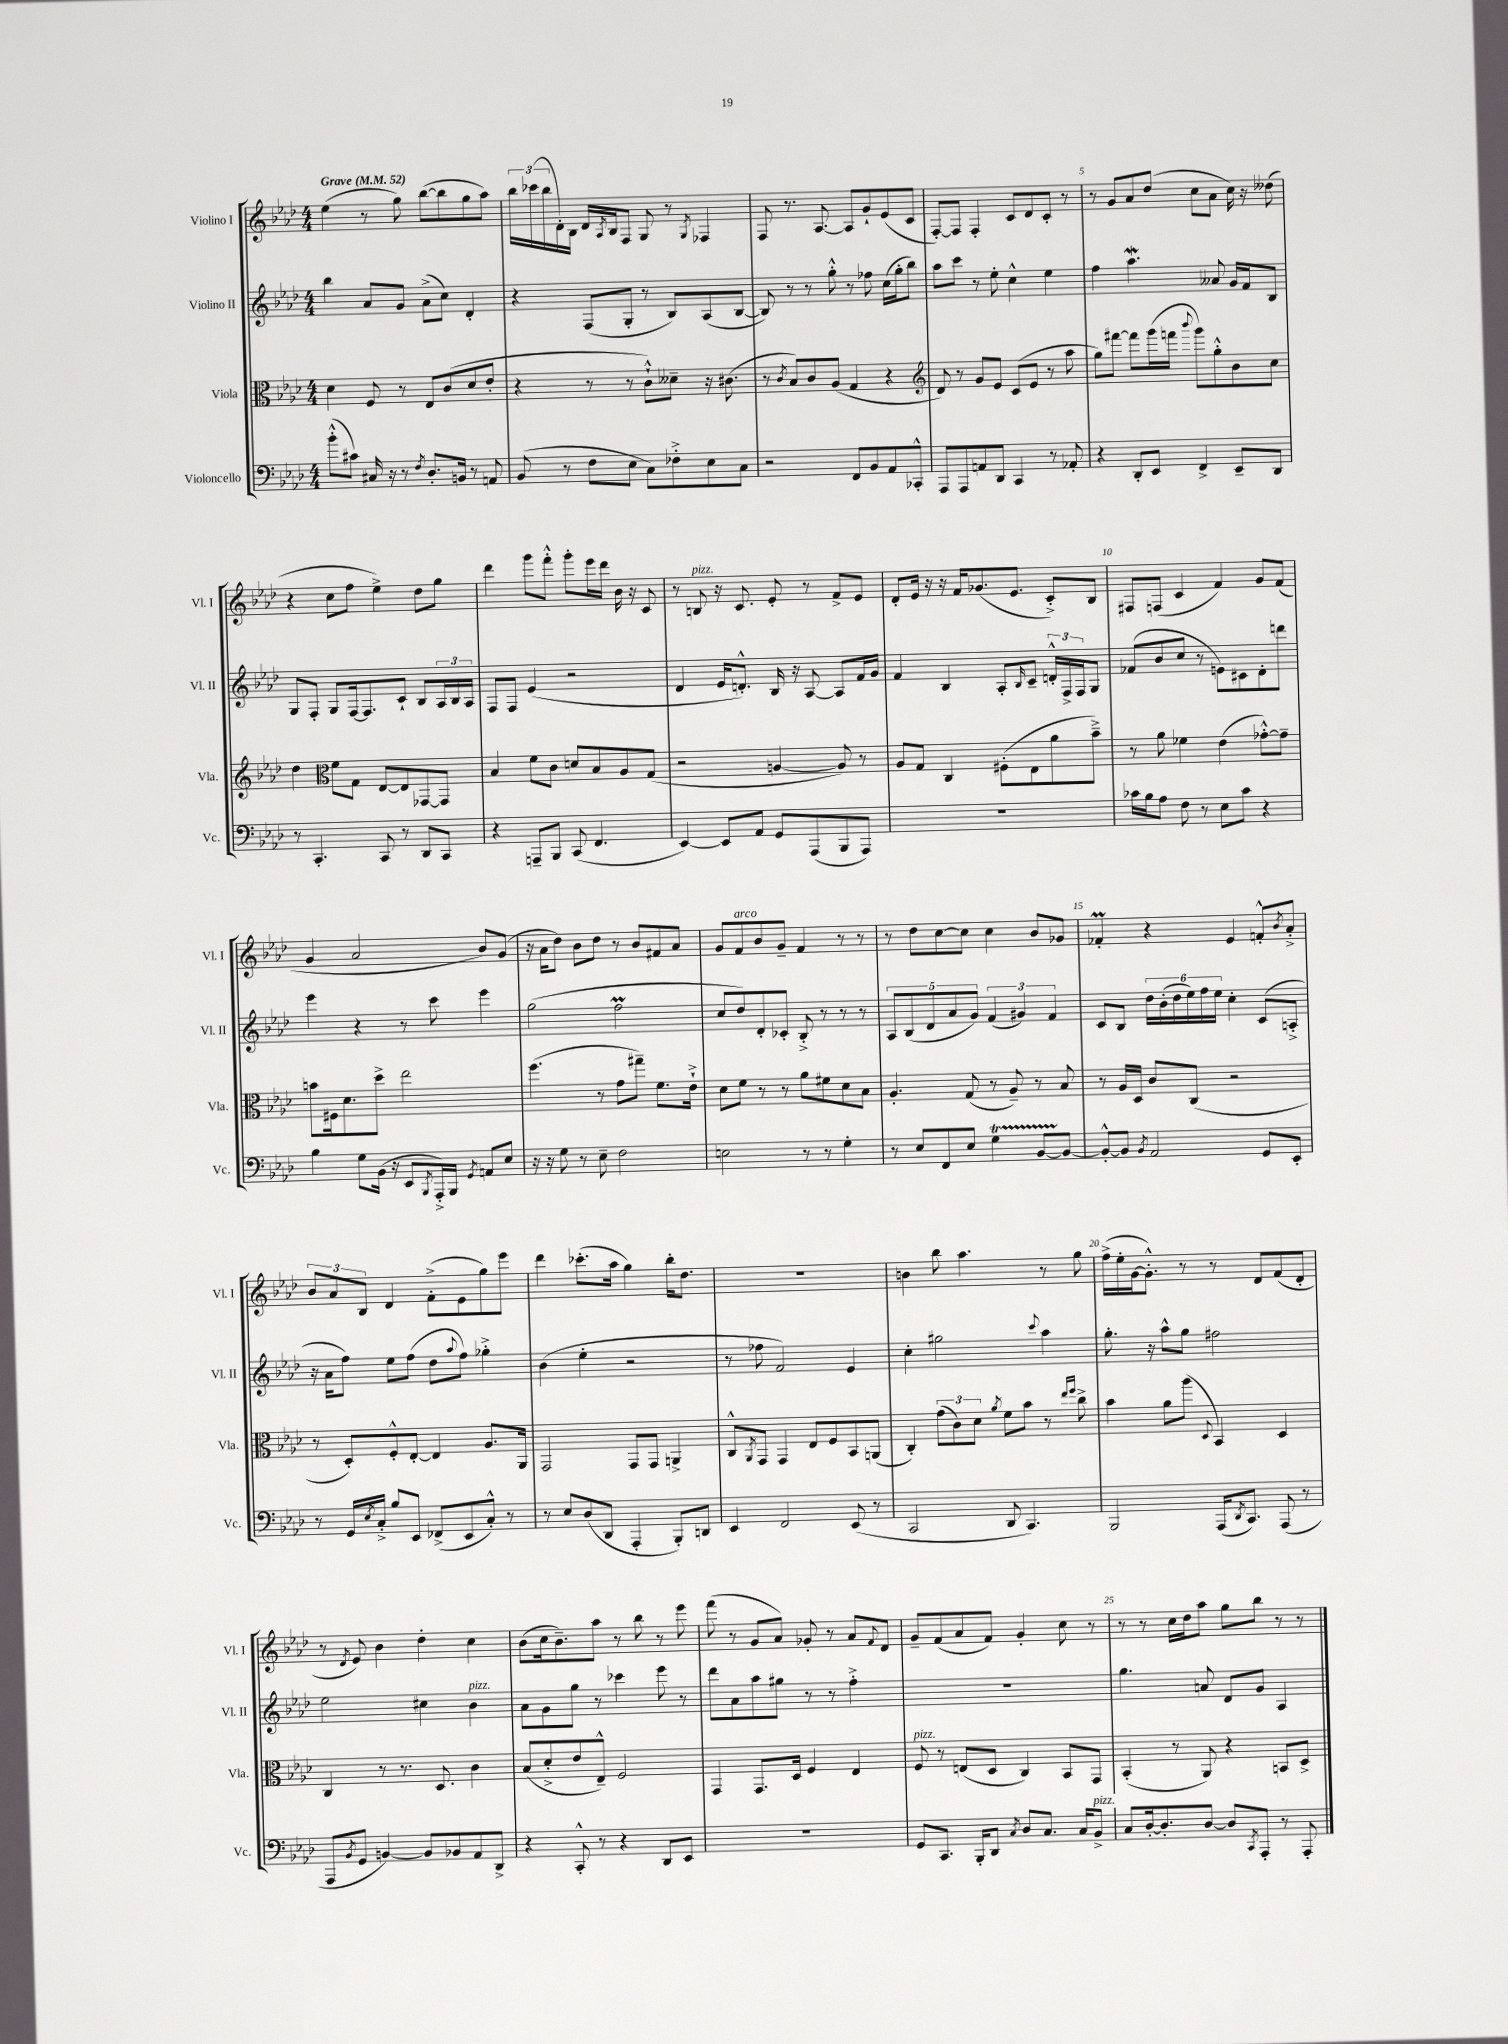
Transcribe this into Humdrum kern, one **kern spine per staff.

**kern	**kern	**kern	**kern
*part4	*part3	*part2	*part1
*staff4	*staff3	*staff2	*staff1
*I"Violoncello	*I"Viola	*I"Violino II	*I"Violino I
*I'Vc.	*I'Vla.	*I'Vl. II	*I'Vl. I
*clefF4	*clefC3	*clefG2	*clefG2
*k[b-e-a-d-]	*k[b-e-a-d-]	*k[b-e-a-d-]	*k[b-e-a-d-]
*M4/4	*M4/4	*M4/4	*M4/4
*MM52	*MM52	*MM52	*MM52
=1	=1	=1	=1
!	!	!	!LO:TX:a:B:t=Grave
(8b-'^^\L	4d-\	4bb-\	(4ee-\
8c#X\J)	.	.	.
16C#X/	8F/	8a-/L	8r
16r	.	.	.
8r	8r	8g/J	8gg\)
8qF/	.	.	.
8.D-'/L	8E-/L	(8a-^\L	([8bb-\L
.	(8c/	8cc\J)	8bb-\]
16BBn/Jk	.	.	.
8r	8d-/	4d-'/	8gg\
8AAn/	8e-'/J	.	8aa-\J)
=2	=2	=2	=2
(8BB-/	4r	4r	24bb-\LL
.	.	.	(24ccc-X\
.	.	.	24bb-\
8r	.	.	16d-'\)
.	.	.	16B-\JJ
8F\L	8r	(8F/L	16d-/LL
.	.	.	8qA-/
.	.	.	16B-/J
8E-\J	8r	8G'/J	8F/J
8C\L)	8c`^^\L)	8r	8G/
8F-X'^\	8d--X~\J	8B-/L)	8r
.	.	.	8qG/
8E-\	16r	(8A-/	4F-X/
.	(8.c#X\	.	.
8C\J	.	[8B-/J	.
=3	=3	=3	=3
2r	8r	8B-/])	8F/
.	8qc/	.	.
.	8B-/L)	8r	8.r
.	8c/	8r	.
.	.	.	[8.A-/
.	(8A-/J	8gg'^^\	.
8FF/L	4G/	8r	8A-/L]
8BB-/	.	8ff-X\	8g`/
8AA-/	4r	(16cc\LL	(8e-/
.	.	16gg'\J	.
8CC-X'^^/J	.	8bb-\J)	8c/J
=4	=4	=4	=4
*	*clefG2	*	*
8AAA-/L	8d-/)	8aa-\L	[8F'/L)
8AAA-/	8r	8ccc\J	8F/J]
8AAn/	8g/L	8r	4F'/
8DD-/J	8e-/J	8ee-'\	.
4CC/	(8c/L	4cc^^\	8c/L
.	8e-/J	.	8d-/
8r	8r	4ee-\	8c'/J
8AA-X'/	8aa-\	.	8r
=5	=5	=5	=5
4r	8gg\L)	4ff\	8r
.	[8fff#X\J	.	8g/L
8DD-'/L	8fff#\L]	4.aa-w\	8a-/
8EE-/J	(16ggg\L	.	(8dd-/J
.	16fffn\JJ	.	.
.	8qqbbb-/	.	.
4FF^/	8ggg\L)	.	8cc\L
.	8gg'^^\	8a--X/	8a-\J
8EE-~/L	8b-\	16g/LL	16cc\)
.	.	16f/J	16r
8DD-/J	8cc\J	8B-/J	(8dd--X\
!!LO:LB:g=z
=6	=6	=6	=6
8r	4dd-\	8G/L	4r
4.CC'/	.	8F'/J	.
*	*clefC3	*	*
.	8f\L	8G/L	8cc\L
.	8G\J	[16F/k	8ff\J
.	.	8.F/]	.
8CC/	[8E-/L	.	4ee-^\)
8r	8E-/]	8c`/J	.
8DD-/L	[8GG-X/	8B-/L	8dd-\L
8CC/J	8GG-/J]	24A-/L	8gg\J
.	.	24B-/	.
.	.	24A-/JJ	.
=7	=7	=7	=7
4r	4B-/	8F/L	4ddd-\
.	.	8F/J	.
8AAAn~/L	8f\L	(4e-/	8ggg\L
8BBB-/J	8c\J	.	8fff'^^\J
(8CC/	8dn/L	2r	8ggg'\L
4.FF/	8B-/	.	16eee-\L
.	.	.	16ddd-\JJ
.	8A-/	.	16b-\
.	.	.	16r
.	(8G/J	.	8c/
=8	=8	=8	=8
[4EE-/)	2r	4d-/	8r
!	!	!	!LO:TX:a:i:t=pizz.
.	.	.	8Bn/
8EE-/L]	.	16e-/KL	16r
.	.	8.dn'^^/J)	8.c/
8AA-/J	.	.	.
8GG/L	[4An/	16B-/	8e-'/
.	.	16r	.
(8AAA-/	.	[8A-/	8r
8BBB-/	8A/])	8A-/L]	8f^/L
8AAA-/J)	8r	16f/L	8e-/J
.	.	16g/JJ	.
=9	=9	=9	=9
1r	8A-/L	4f/	8d-'/L
.	8G/J	.	16e-/Jk
.	.	.	16r
.	4C/	4B-/	16r
.	.	.	16f/KL
.	.	.	(8.g-X/
.	(8F#X'\L	8A-'/L	.
.	.	.	8.e-/J
.	.	16qqB-/	.
.	8E-\	8c~/J	.
.	8a-\	24dn'^^/LL	8c'^/L)
.	.	24F^/	.
.	.	24F/J	.
.	8b-~^\J)	8G/J	8B-/J
=10	=10	=10	=10
16c-X\LL	8r	(8f-X/L	8F#X/L
16B-\J	.	.	.
8A-\J	8a-\	8b-/	(8Fn/J
8F\	4f-X\	8cc/J	4c/
8r	.	8r	.
8E-\L	(4e-\	8en\L)	4f/)
8c-\J	.	8c#X\	.
4r	[8g-X'^^\L)	8d-'\	8g/L
.	8g-~\J]	8dddn\J	(8f/J
!!LO:LB:g=z
=11	=11	=11	=11
4B-\	8bn\L	4eee-\	4g/
.	16F#X\k	.	.
.	8.d-\	.	.
8G\L	.	4r	2a-/
(16BB-\Jk	8dd-^\J	.	.
16r	.	.	.
8EE-/L	2ee-\	8r	.
8qBBB-/	.	.	.
16AAA-'^/L)	.	8ccc\	.
16BBB-/JJ	.	.	.
8qGG/	.	.	.
8AAn/L	.	4eee-\	8b-/L)
8E-/J	.	.	(8g/J
=12	=12	=12	=12
16r	(4.ff\	(2gg\	16r
16r	.	.	16a-\KL
8G\	.	.	8dd-\J)
8r	.	.	8b-\L
8E-~\	8r	.	8dd-\J
2F\	8g\L	2ffM\	8r
.	8gg#X~\J)	.	8b-/L
.	8.f\L	.	8f#X/
.	.	.	8a-/J
.	16e-`^\Jk	.	.
=13	=13	=13	=13
2En\	8d-\L	8cc/L	8g/L
!	!	!	!LO:TX:a:i:t=arco
.	8f\J	8dd-/)	8f/
.	8r	8d-'/	8b-/
.	8r	8c-X'/J	8g~/J
8r	8a-\L	8B-'^/	4f/
8r	8f#X\	8r	.
4G'\	8d-\	8r	8r
.	8B-\J	8r	8r
=14	=14	=14	=14
8r	4.A-'/	10A-/L	8r
.	.	(10B-/	.
8E-/L	.	.	8dd-\L
.	.	10d-/	.
8FF/	.	.	[8cc\
.	.	10a-/	.
8E-/J	(8G/	.	8cc\J]
.	.	10g/J)	.
4Gt\	8r	(6f/	4cc\
.	8A-~/)	.	.
.	.	6g#X/)	.
[8BB-TTT/L	8r	.	8b-/L
.	.	6f/	.
8BB-/J_	8B-/	.	8g-X/J
=15	=15	=15	=15
8BB-'^^/L_	8r	8c/L	4f-XM'/
8BB-/J]	16A-/LL	8B-/J	.
.	16D-/JJ	.	.
8qBB-/	.	.	.
2AA-/	8c/L	24dd-\LL	4r
.	.	(24b-'\	.
.	.	24dd-\	.
.	(8C/J	24ee-\)	.
.	.	24ff\	.
.	.	24ee-\JJ	.
.	2r	4cc'\	4e-/
8GG/L	.	(8c/L	8fn'^^/L
.	.	.	8qb-/
8EE-'/J	.	8An'^/J	8a-'^/J
!!LO:LB:g=z
=16	=16	=16	=16
8r	8r	16r	12b-/L
.	.	16a-\KL	.
.	.	.	12a-/
16GG/LL	8D-'/L)	8ff\J)	.
.	.	.	12B-/J
8qE-/	.	.	.
16C'^/JJ	.	.	.
8B-/L	8F'^^/	8ee-\L	4d-/
8EE-/J	[8E-'/J	(8ff\J	.
(8FF-X^/L	4E-/]	8dd-\L	(8f'^\L
.	.	8qqaa-/	.
8EE-/	.	8ff\J)	8e-\
8C'^^/J)	8.A-/L	4gg-X'^\	8gg\)
8r	.	.	8eee-\J
.	16AA-/Jk	.	.
=17	=17	=17	=17
8r	2GG/	(4b-\	4ddd-\
8E-/L	.	.	.
(8D-/	.	4ee-'\	(8.ccc-X'\L
8DD-/J	.	.	.
.	.	.	16aa-\Jk
4AAA-'/	8GG/L	2r	4gg\)
.	8GG/J	.	.
8BBB-'/L)	4AAn^/	.	16bb-'\KL
.	.	.	8.dd-\J
8DDn/J	.	.	.
=18	=18	=18	=18
4EE-/	8C^^/L	8r	1r
.	8qAA-/	.	.
.	8GG/J	8ff-X\	.
2FF/	4GG/	2f/)	.
.	8E-/L	.	.
.	8F/	.	.
(8EE-/	8BB-/	4e-/	.
8r	(8AAn/J	.	.
=19	=19	=19	=19
2CC/	4C'/)	4cc'\	4bn\
.	(12g\L	2gg#X\	8bb-\
.	12c\)	.	.
.	.	.	4.aa-\
.	12d-\J	.	.
.	8qa-/	.	.
8DD-/	8f\L	.	.
4.CC/)	8b-\J	.	.
.	.	8qqccc/	.
.	8r	4aa-\	8r
.	16qqee-/LL	.	.
.	16qqff/JJ	.	.
.	8cc^\	.	8gg\
=20	=20	=20	=20
2BBB-/	4b-\	8.gg'\	(16ff^\LL
.	.	.	16ee-'\
.	.	.	[16g\J
.	.	16r	8.g'^^\J])
.	8a-\L	8aa-^^\L	.
.	(8aa-\J	8gg\J	8r
.	8qqD-/	.	.
(16AAA-/KL	4BB-/)	2ff#X\	8r
8qDD-/	.	.	.
8.CC/J)	.	.	.
.	.	.	8d-/L
(8AAA-/	4D-/	.	(8f/
8r	.	.	8d-'/J
!!LO:LB:g=z
=21	=21	=21	=21
8AAA-/L	4C/	2ee-\	8r
8qBB-/	.	.	8qd-/
8GG/J	.	.	8e-/)
[4BBn/)	8r	.	4b-\
.	8.r	.	.
8BB/L]	.	4cc#X\	4dd-'\
.	8.D-/	.	.
8BB-X/	.	.	.
!	!	!LO:TX:a:i:t=pizz.	!
8AA-/	4c\	4b-\	4cc\
8DD-^/J	.	.	.
=22	=22	=22	=22
4r	(8B-/L	8a-\L	(8b-\L
.	8d-'^/	8g\	16cc\k
.	.	.	8.b-~\)
8CC'^^/	8e-/	8gg\J	.
8r	8E-~^^/J)	8r	8aa-\J
4r	2F/	4ccc-X\	8r
.	.	.	8bb-\
8DD-/L	.	8eee-\	8r
8EE-/J	.	8r	8eee-\
=23	=23	=23	=23
1r	4GG/	8ddd-\L	(8fff\
.	.	8a-\	8r
.	8.GG/L	8aa-\	8g/L
.	.	8gg#X\J	8a-/J)
.	16D-/Jk	.	.
.	4F/	8r	8g-X'/
.	.	8r	8r
.	4E-/	4ff'^\	8a-/L
.	.	.	8qqf/
.	.	.	8d-/J
=24	=24	=24	=24
!	!LO:TX:a:i:t=pizz.	!	!
8GG/L	8F/	1r	8g~/L
8.CC/J	8r	.	(8f/
.	(8En/L	.	8a-/
16BBB-'/KL	.	.	.
8DD-/J	8D-/J	.	8f/J)
8qC/	.	.	.
8D-/L	4C/)	.	4g'/
8.C/J	.	.	.
.	8BB-/L	.	8cc\
16C/KL	.	.	.
!LO:TX:a:i:t=pizz.	!	!	!
8BB-^/J	8GG/J	.	8r
=25	=25	=25	=25
8C/L	(4BB-'/	4.gg\	8r
[16D-'/k	.	.	8r
8.D-'/]	.	.	.
.	8r	.	16cc\LL
.	.	.	16dd-\J
[8D-/J	8AA-/)	8an/	8aa-\J
8D-/L]	4r	8d-/L	8gg\L
8qCC/	.	.	.
8AAA-'/J	.	8g/J	8bb-\J
8r	8BBn/L	4A-/	8r
8AAA-'/	8D-^/J	.	8r
==	==	==	==
*-	*-	*-	*-
